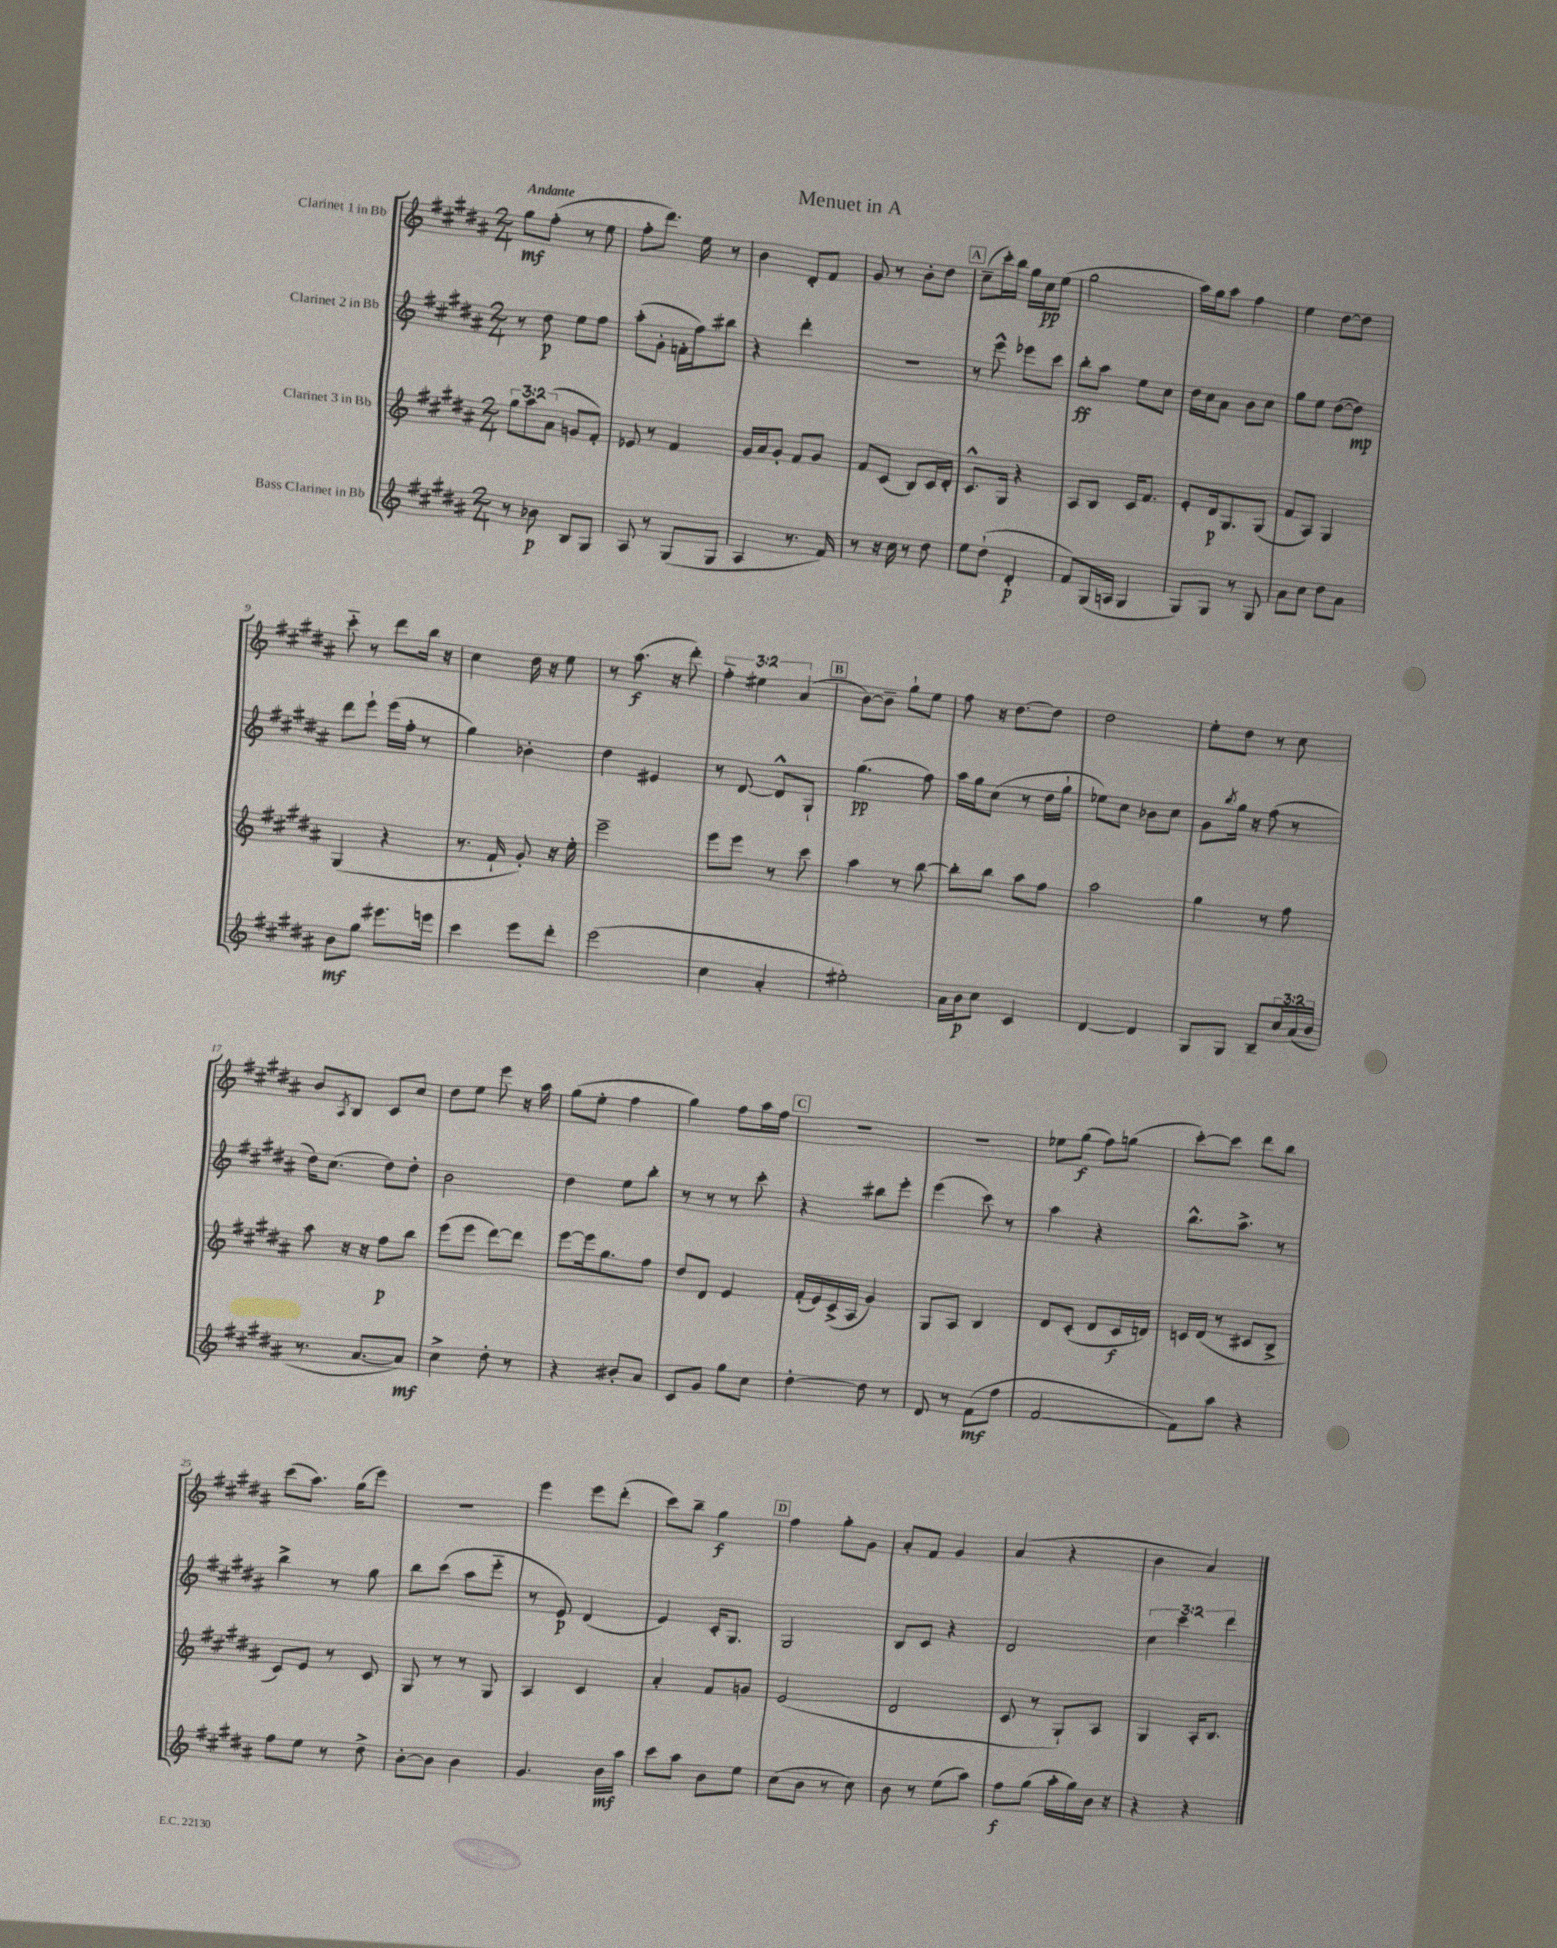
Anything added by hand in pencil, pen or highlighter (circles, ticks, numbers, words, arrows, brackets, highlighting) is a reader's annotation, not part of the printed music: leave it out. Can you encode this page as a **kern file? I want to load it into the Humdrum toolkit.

**kern	**kern	**kern	**kern
*staff4	*staff3	*staff2	*staff1
*clefG2	*clefG2	*clefG2	*clefG2
*k[f#c#g#d#a#]	*k[f#c#g#d#a#]	*k[f#c#g#d#a#]	*k[f#c#g#d#a#]
*M2/4	*M2/4	*M2/4	*M2/4
8r	12gg#	8r	8gg#
.	12aa#	.	.
8b-	.	8dd#	(8ff#'
.	(12a#	.	.
8B	8g	8ee	8r
8G#	8f#')	8ff#	8ee
=	=	=	=
8A#	8e-	(8aa#'	8ff#'
8r	8r	8g#'	8.ddd#)
(8G#	4f#	16f'	.
.	.	16ff#)	16ee
8G#	.	8bb#	8r
=	=	=	=
4A#	16g#	4r	4b
.	16a#	.	.
.	8g#'	.	.
8.r	8f#	4ddd#'	8d#'
.	8g#	.	8f#
16f#)	.	.	.
=	=	=	=
8r	8f#	2r	8g#
16r	(8c#	.	8r
16cc#	.	.	.
8r	8B)	.	8b'
8dd#	16c#	.	8dd#
.	16d#'	.	.
=	=	=	=
8ee	8.c#^^	8r	(8cc#~
(8dd#`	.	8eee^^	16ccc#')
.	16G#	.	16bb
4d#'	4r	8eee-	16gg#
.	.	.	16cc#
.	.	8ccc#	(8ee
=	=	=	=
8f#)	8A#	8bb'	2gg#
(16G#	8B	8aa#	.
16A	.	.	.
4G#	16c#	8ee	.
.	8.f#	.	.
.	.	8cc#	.
=	=	=	=
8G#)	8e'	16dd#	16aa#)
.	.	16cc#	16gg#
8G#	16d#	8a#	8aa#
.	8.G#	.	.
8r	.	8b	4ff#
8G#	(8G#	8cc#	.
=	=	=	=
8a#	8f#	8gg#	4ee
8cc#	8A#)	8ee	.
8dd#	4G#	([8dd#	[8dd#
8a#	.	8dd#])	8dd#]
=	=	=	=
8b	(4G#	8ddd#	8ccc#'~
8gg#	.	8eee`	8r
8.eee#	4r	(16eee	8ddd#
.	.	16ff#'	.
.	.	8r	16bb
16eee	.	.	16r
=	=	=	=
4ccc#	8.r	4gg#)	4cc#
.	16f#`	.	.
8eee	8g#')	4b-'	16dd#
.	.	.	16r
8ddd#'	16r	.	8ee
.	16ee'	.	.
=	=	=	=
(2eee	2eee~	4dd#	8r
.	.	.	(8.aa#
.	.	4e#	.
.	.	.	16r
.	.	.	8ddd#')
=	=	=	=
4cc#	8eee	8r	6ff#'~
.	8eee	[8d#	.
.	.	.	6ee#
4a#'	8r	8d#^^]	.
.	.	.	(6a#
.	8ccc#	8G#`	.
=	=	=	=
2ee#')	4aa#	(4.gg#	[8b)
.	.	.	8b~]
.	8r	.	8gg#`
.	[8bb	8ff#)	8ee
=	=	=	=
16a#	8bb']	16aa#	8ff#
16b	.	16gg#	.
8cc#	8bb	(8cc#	16r
.	.	.	[8.dd#
4c#	8aa#	8r	.
.	8ff#	16dd#	8dd#]
.	.	16gg#`	.
=	=	=	=
[4d#	2aa#	8ee-)	2dd#
.	.	8cc#	.
4d#]	.	8b-	.
.	.	8cc#	.
=	=	=	=
8G#	4gg#	8g#	8ee'
.	.	8qbb	.
8G#	.	16gg#	8dd#
.	.	16r	.
8B~	8r	(8ff#	8r
24cc#	8ff#	8r	8cc#
(24a#	.	.	.
24b	.	.	.
=	=	=	=
8.r	8aa#	16dd#)	8b
.	.	(8.cc#	.
.	.	.	8qA#
.	16r	.	8B
[8.a#	16r	.	.
.	8ff#	8dd#)	8c#
8a#])	8bb	8dd#'	8cc#
=	=	=	=
4cc#^	(8eee	2b	8dd#
.	8eee	.	8ee
8dd#'	[8ddd#)	.	8eee
8r	8ddd#]	.	16r
.	.	.	16aa#
=	=	=	=
4r	[8eee	4dd#	(8gg#
.	16eee]	.	8ee'
.	8.gg#	.	.
8b#'	.	8ee	4ff#
8a#	8ff#	8bb'	.
=	=	=	=
8c#	8dd#	8r	4gg#)
8g#	8d#	8r	.
8gg#	4e	8r	8ff#
8cc#	.	8ccc#'	16aa#
.	.	.	16ff#
=	=	=	=
[4dd#'	(16f#'	4r	2r
.	16e)	.	.
.	(16c#^	.	.
.	16A#	.	.
8dd#]	4g#)	8bb#	.
8r	.	8eee'	.
=	=	=	=
8d#	8G#	(4eee	2r
8r	8A#	.	.
(8f#	4B	8ccc#)	.
8ff#	.	8r	.
=	=	=	=
[2f#	8d#	4aa#	8ee-
.	(8c#'	.	(8gg#
.	8d#	4r	8ff#)
.	16c#	.	(8gg
.	16d)	.	.
=	=	=	=
8f#])	16c	8.bb^^	[8ccc#')
.	(16d#	.	.
8aa#	8r	.	8ccc#]
.	.	8.aa#^	.
4r	8c#	.	8ddd#
.	8B^	8r	8bb
=	=	=	=
8ff#	8c#)	4bb^	(8ccc#
8ee	8e	.	8.aa#)
8r	8r	8r	.
.	.	.	(16gg#
8dd#^	8c#	8gg#	8eee)
=	=	=	=
[8b'	8G#	8bb	2r
8b]	8r	(8ccc#	.
4b	8r	8aa#	.
.	8G#	8eee'~	.
=	=	=	=
4.g#	4A#	8r	4eee
.	.	8e)	.
.	4c#	(4d#	8eee
16b	.	.	(8ddd#'
16aa#	.	.	.
=	=	=	=
8ccc#	4a#'	4e)	8ccc#)
8aa#	.	.	8bb~
8b	8f#	16c#'	4gg#
.	.	8.G#	.
8ee	8g	.	.
=	=	=	=
(8cc#	(2e	2G#	4ff#
8b	.	.	.
8r	.	.	8gg#'
8cc#)	.	.	8g#
=	=	=	=
8b	2d#	8B	8a#'
8r	.	8c#	8f#
(8ee	.	4r	4g#
8aa#)	.	.	.
=	=	=	=
8ff#	8c#	2d#	(4a#
(8gg#	8r	.	.
16aa#'	8G#`)	.	4r
16gg#)	.	.	.
16b	8A#	.	.
16r	.	.	.
=	=	=	=
4r	4G#	6cc#	4b
.	.	6ccc#	.
4r	16A#'	.	4a#)
.	8.B	.	.
.	.	6ddd#	.
==	==	==	==
*-	*-	*-	*-
